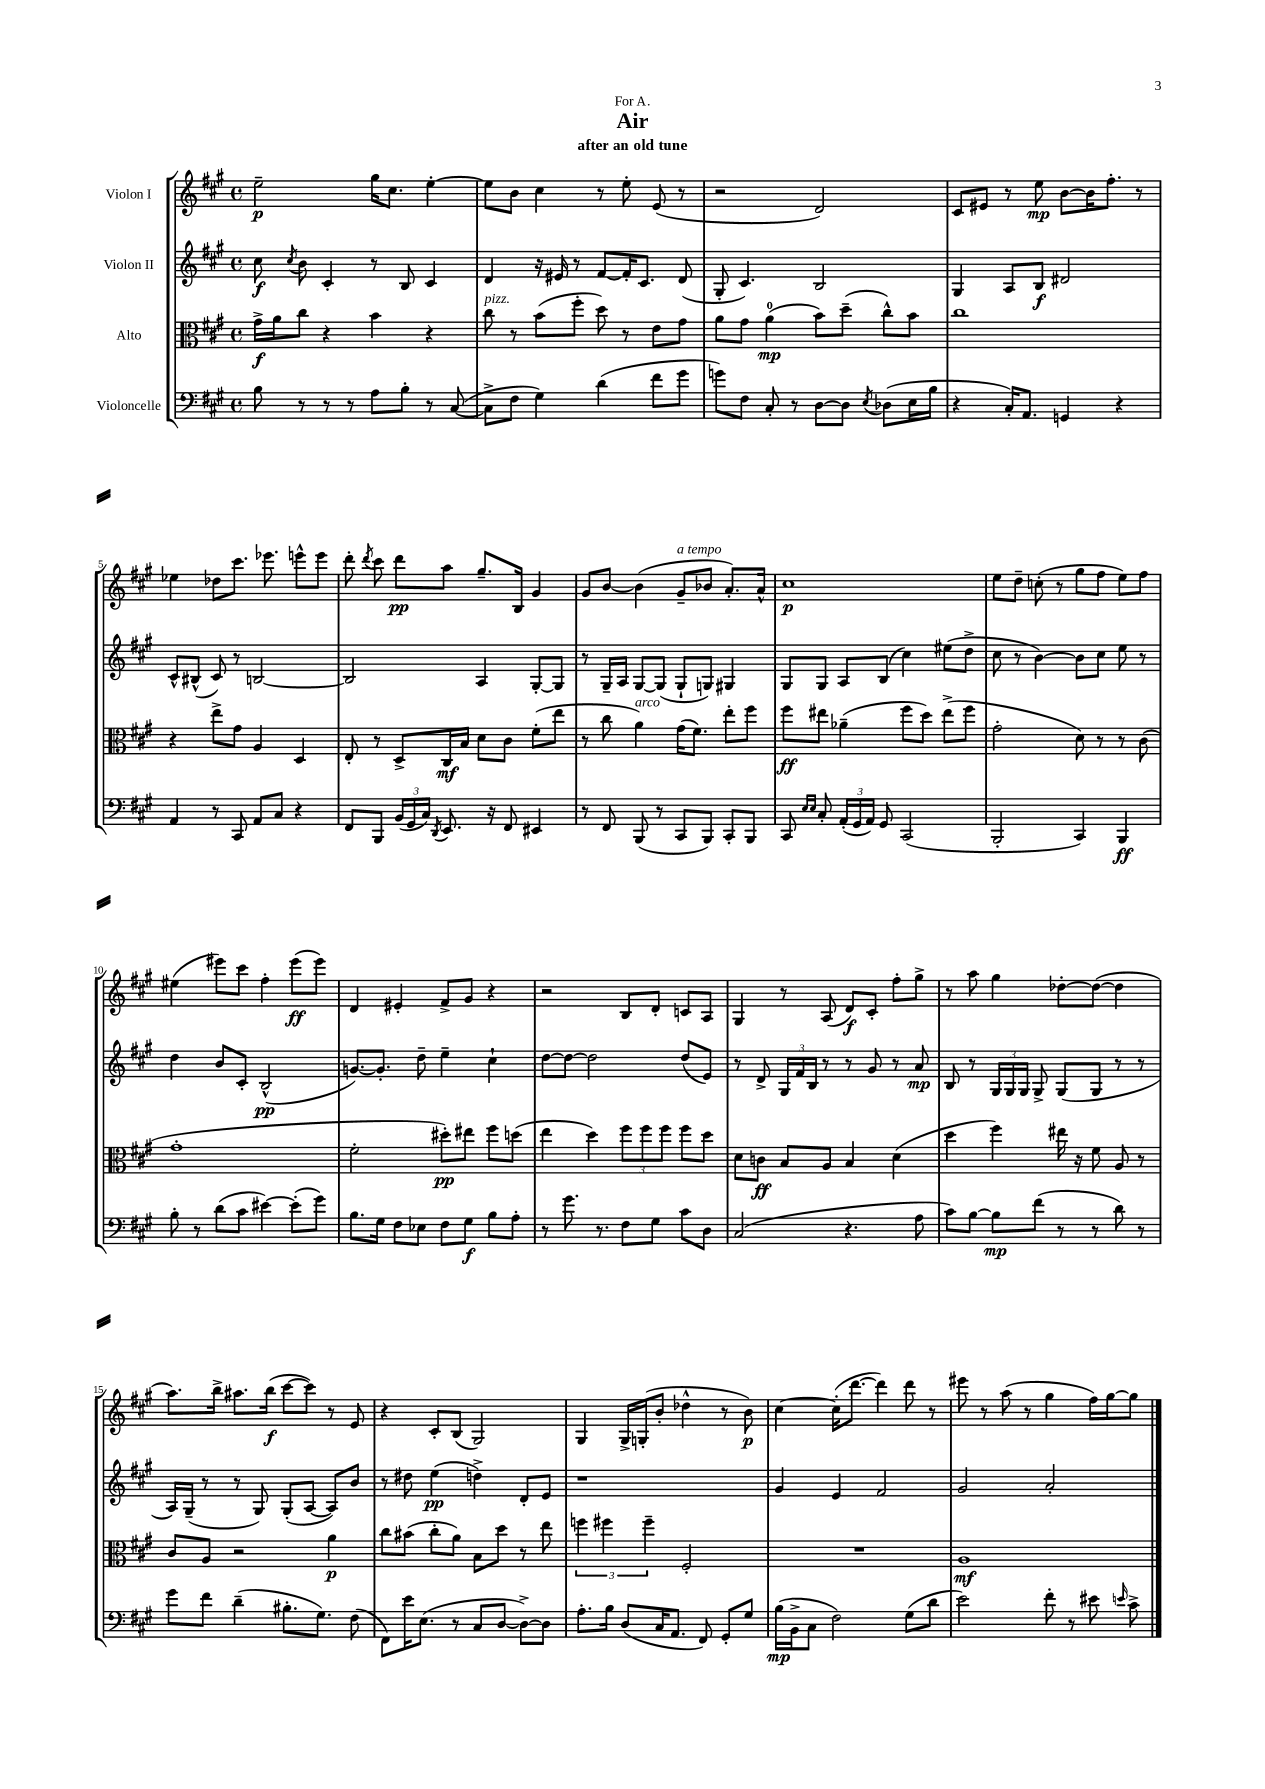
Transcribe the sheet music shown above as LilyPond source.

\header { title = "Air" subtitle = "after an old tune" dedication = "For A." }
<<
\new StaffGroup <<
\new Staff = "s0" \with { instrumentName = "Violon I" } {
    \clef treble \key a \major \defaultTimeSignature \time 4/4
    \autoBeamOff e''2--\p gis''16[ cis''8.] e''4~-. |
    e''8[ b'8] cis''4 r8 e''8-. e'8( r8 |
    r2 d'2) |
    cis'8[ eis'8] r8 e''8\mp b'8[~ b'16 fis''8.]-. r8 |
    ees''4 des''8[ cis'''8.] ees'''8. e'''8[-^ e'''8] |
    d'''8-. \acciaccatura { d'''8 } cis'''8 d'''8[\pp a''8] gis''8.[-- b16] gis'4 |
    gis'8[ b'8]~ b'4( gis'8[--^\markup { \italic "a tempo" } bes'8] a'8.[-.) a'16]-^ |
    cis''1\p |
    e''8[ d''8]-- c''8-.( r8 gis''8[ fis''8] e''8[) fis''8] |
    eis''4( eis'''8[) cis'''8] fis''4-. eis'''8[\ff( eis'''8]) |
    d'4 eis'4-. fis'8[-> gis'8] r4 |
    r2 b8[ d'8]-. c'8[ a8] |
    gis4 r8 a8( d'8[\f) cis'8]-. fis''8[-. gis''8]-> |
    r8 a''8 gis''4 des''8[~-. des''8]~( des''4 |
    a''8.[) b''16]-> ais''8.[ b''16]\f( cis'''8[~ cis'''8]) r8 e'8 |
    r4 cis'8[-. b8]( gis2) |
    gis4 gis16[-> g16-.( b'8]-. des''4-^ r8 b'8\p) |
    cis''4~ cis''16[-.( d'''8.]~ d'''4) d'''8 r8 |
    eis'''8 r8 a''8( r8 gis''4 fis''16[) gis''16~ gis''8] \bar "|." |
}
\new Staff = "s1" \with { instrumentName = "Violon II" } {
    \clef treble \key a \major \defaultTimeSignature \time 4/4
    \autoBeamOff cis''8\f \acciaccatura { cis''8 } b'8 cis'4-. r8 b8 cis'4 |
    d'4 r16 eis'16 r8 fis'8[~ fis'16-. cis'8.] d'8( |
    gis8-. cis'4.) b2 |
    gis4 a8[ b8]\f dis'2 |
    cis'8[-^ bis8]-^( cis'8) r8 b2~ |
    b2 a4 gis8[~-. gis8] |
    r8 gis16[-- a16] gis8[~ gis8]( gis8[-! g8]) gis4 |
    gis8[ gis8] a8[ b8]( cis''4) eis''8[( d''8]-> |
    cis''8 r8 b'4~) b'8[ cis''8] e''8 r8 |
    d''4 b'8[ cis'8]-. b2-^\pp( |
    g'8.[~) g'8.]-. d''8-- e''4-- cis''4-! |
    d''8[~ d''8]~ d''2 d''8[( e'8]) |
    r8 d'8-> \tuplet 3/2 { gis16[ fis'16 b16] } r8 r8 gis'8 r8 a'8\mp |
    b8 r8 \tuplet 3/2 { gis16[ gis16 gis16] } gis8-> gis8[( gis8] r8 r8 |
    a16[) gis16]--( r8 r8 gis8) gis8[-.( a8]~ a8[) b'8] |
    r8 dis''8 e''4\pp( d''4->) d'8[-. e'8] |
    r1 |
    gis'4 e'4 fis'2 |
    gis'2 a'2-. \bar "|." |
}
\new Staff = "s2" \with { instrumentName = "Alto" } {
    \clef alto \key a \major \defaultTimeSignature \time 4/4
    \autoBeamOff gis'16[->\f a'16 cis''8] r4 b'4 r4 |
    cis''8^\markup { \italic "pizz." } r8 b'8[( fis''8]-. d''8) r8 e'8[ gis'8] |
    a'8[ gis'8] a'4-0\mp( b'8[) d''8]--( cis''8[-^) b'8] |
    cis''1 |
    r4 e''8[-> gis'8] a4 d4 |
    e8-. r8 d8[-> cis16\mf b16] d'8[ cis'8] fis'8[-.( e''8] |
    r8 cis''8 a'4^\markup { \italic "arco" }) gis'16[( fis'8.]) e''8[-. fis''8] |
    fis''8[\ff eis''8] aes'4--( fis''8[ d''8]) eis''8[->( fis''8] |
    gis'2-. d'8) r8 r8 cis'8( |
    gis'1-. |
    fis'2-. dis''8[-.\pp) eis''8] fis''8[ d''8]( |
    e''4 d''4) \tuplet 3/2 { fis''8[ fis''8 fis''8] } fis''8[ d''8] |
    d'8[ c'8]\ff b8[ a8] b4 d'4( |
    d''4 fis''4) eis''16 r16 fis'8 a8 r8 |
    cis'8[ a8] r2 a'4\p |
    cis''8[ bis'8]( cis''8[-. a'8]) b8[ d''8] r8 e''8 |
    \tuplet 3/2 { f''4 fis''4 fis''4-- } fis2-. |
    R1 |
    a1\mf \bar "|." |
}
\new Staff = "s3" \with { instrumentName = "Violoncelle" } {
    \clef bass \key a \major \defaultTimeSignature \time 4/4
    \autoBeamOff b8 r8 r8 r8 a8[ b8]-. r8 cis8~( |
    cis8[-> fis8] gis4) d'4( fis'8[ gis'8] |
    g'8[) fis8] cis8-. r8 d8[~ d8] \acciaccatura { e8 } des8[( e16 b16] |
    r4 cis16[-.) a,8.] g,4 r4 |
    a,4 r8 cis,8 a,8[ cis8] r4 |
    fis,8[ b,,8] \tuplet 3/2 { b,16[( gis,16 cis16]) } \acciaccatura { d,8 } e,8. r16 fis,8 eis,4 |
    r8 fis,8 b,,8( r8 cis,8[ b,,8]) cis,8[-. b,,8] |
    cis,8 \grace { e16[ e16] } cis8-. \tuplet 3/2 { a,16[-.( gis,16 a,16]) } gis,8 cis,2( |
    b,,2-. cis,4) b,,4\ff |
    b8-. r8 d'8[( cis'8] eis'4~) eis'8[-.( gis'8]) |
    b8.[ gis16] fis8[ ees8] fis8[ gis8]\f b8[ a8]-. |
    r8 gis'8. r8. fis8[ gis8] cis'8[ d8] |
    cis2( r4. a8 |
    cis'8[) b8]~ b8[\mp fis'8]( r8 r8 d'8) r8 |
    gis'8[ fis'8] d'4--( bis8.[-. gis8.]) fis8( |
    fis,8[) e'16 e8.]( r8 cis8[ d8]~ d8[~->) d8] |
    a8.[-. b16] d8[( cis16 a,8.] fis,8) gis,8[-. gis8] |
    b16[\mp( b,16-> cis8] fis2) gis8[( d'8] |
    e'2) fis'8-. r8 eis'8 \grace { e'16 } cis'8-> \bar "|." |
}
>>
>>
